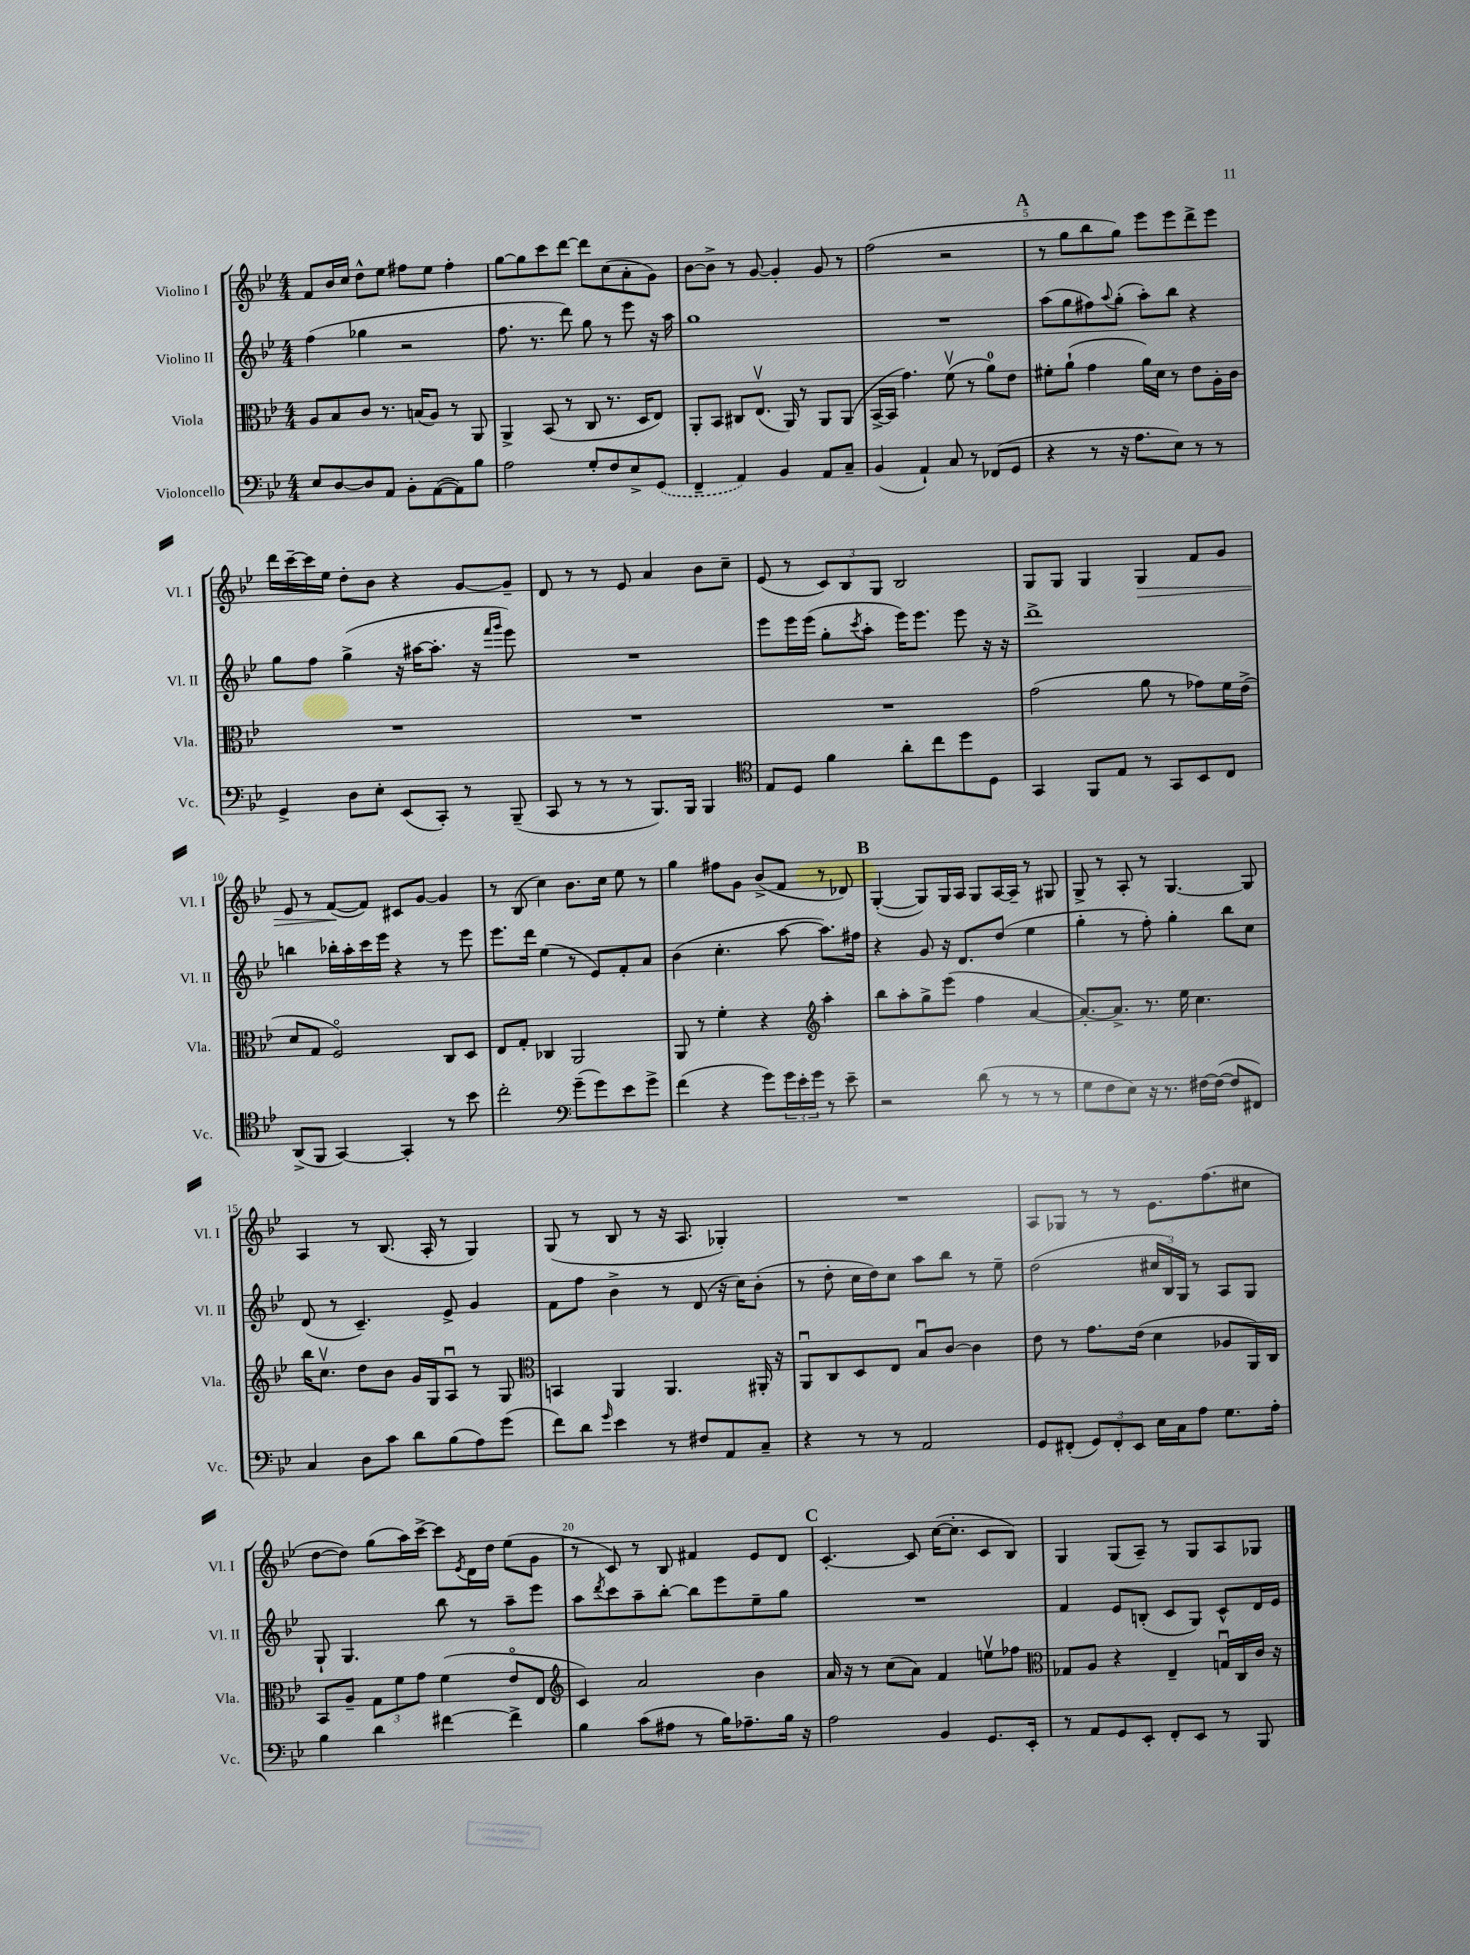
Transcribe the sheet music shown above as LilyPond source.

<<
\new StaffGroup <<
\new Staff = "s0" \with { instrumentName = "Violino I" shortInstrumentName = "Vl. I" } {
    \clef treble \key bes \major \numericTimeSignature \time 4/4
    f'8 bes'16 c''16 d''8-^ ees''8 fis''8 ees''8 fis''4-. |
    g''8~ g''8 c'''8 d'''8~ d'''8 c''8( a'8-. g'8) |
    bes'8~ bes'8-> r8 g'8~ g'4-. g'8 r8 |
    f''2( r2 |
    \mark \markup { \bold "A" } r8 g''8 bes''8 g''8) ees'''8 ees'''8 d'''8-> ees'''8 |
    d'''16 c'''16~-- c'''16 ees''16 d''8-. bes'8 r4 g'8~ g'8-- |
    d'8 r8 r8 ees'8 a'4 bes'8 c''8-- |
    ees'8( r8 \tuplet 3/2 { c'8) bes8 g8 } bes2 |
    g8 g8 g4 g4\> f'8 g'8 |
    ees'8 r8 f'8~\!( f'8) cis'8 g'8~ g'4 |
    r8 bes8( c''4) bes'8. c''16 ees''8 r8 |
    g''4 fis''8 g'8 bes'8->( f'8 r8 des'8) |
    \mark \markup { \bold "B" } g4~-.( g8) g16 a16 g8 a16~ a16-- r8 gis8 |
    g8-> r8 a8-. r8 g4.~ g8 |
    a4 r8 bes8.( a16-. r8 g4) |
    g8( r8 bes8 r8 r16 a8. ges4-.) |
    R1 |
    a8 ges8 r8 r8 ees'8. f''8.( cis''8 |
    d''8~ d''8) g''8( a''16) c'''16~-> c'''8 \acciaccatura { ees'8 } d'16 d''16 ees''8( g'8 |
    r8 c'8) r8 bes8 fis'4 ees'8 d'8 |
    \mark \markup { \bold "C" } c'4.~-. c'8 c''16~( c''8.-. c'8 bes8) |
    g4 g8( a8--) r8 g8 a8 ges8 \bar "|." |
}
\new Staff = "s1" \with { instrumentName = "Violino II" shortInstrumentName = "Vl. II" } {
    \clef treble \key bes \major \numericTimeSignature \time 4/4
    f''4( ges''4 r2 |
    f''8. r8. d'''8) g''8 r8 ees'''8 r16 a''16 |
    g''1 |
    R1 |
    \mark \markup { \bold "A" } a''8( g''8 fis''8) \appoggiatura { a''8 } g''8-.( a''8-.) bes''8 r4 |
    g''8 f''8 g''4->( r16 ais''16~ ais''8.-. r16 \grace { f'''16 g'''16 } ees'''8) |
    R1 |
    ees'''8 ees'''16 ees'''16( g''8-. \acciaccatura { c'''8 } a''8-. ees'''16) ees'''8. ees'''8 r16 r16 |
    d'''1-> |
    b''4 bes''16-. a''16-. c'''16 ees'''16 r4 r8 ees'''8 |
    ees'''8. d'''16 ees''4( r8 ees'8) f'8-. a'8 |
    bes'4( c''4.-. a''8~ a''8.) fis''16 |
    \mark \markup { \bold "B" } r4 g'8 r16 d'8. d''8( ees''4 |
    g''4-. r8 f''8-.) g''4-. bes''8 c''8 |
    d'8( r8 c'4.--) ees'8-> g'4 |
    f'8 f''8 bes'4-> r8 d'8( r16 c''16) bes'8-.( |
    r8 d''8-. c''16 d''16) c''8 a''8 bes''8 r8 ees''8-- |
    d''2( \tuplet 3/2 { cis''16 bes16) g16 } r8 a8 g8 |
    g8-! g4. bes''8 r8 a''8-- ees'''8 |
    a''8 \acciaccatura { d'''8 } c'''8 a''8-- bes''8~-. bes''8 ees'''8 ees''8-- g''8 |
    \mark \markup { \bold "C" } R1 |
    f'4 ees'8 b8-.( c'8 g8) c'8-^ d'16 ees'16 \bar "|." |
}
\new Staff = "s2" \with { instrumentName = "Viola" shortInstrumentName = "Vla." } {
    \clef alto \key bes \major \numericTimeSignature \time 4/4
    a8 bes8 c'8 r8. b16( a8) r8 a,8 |
    a,4-> bes,8( r8 c8 r8. d16 ees8) |
    a,8-. bes,8 cis8 ees8.\upbow( a,16) r8 a,8 a,8( |
    bes,16~-> bes,16 g'4.) f'8\upbow( r8 a'8-0) ees'8 |
    \mark \markup { \bold "A" } fis'8-. a'8-!( g'4 a'16) d'16 r8 ees'8 a16-. c'16 |
    R1 |
    R1 |
    R1 |
    g'2( a'8 r8 ges'8) f'16 ees'16->( |
    d'8 g8 f2\flageolet) c8 d8 |
    ees8 g8-. ces4 a,2 |
    a,8 r8 f'4-. r4 \clef treble a''4-. |
    \mark \markup { \bold "B" } bes''8 a''8-. g''8-> ees'''8( f''4 a'4~ |
    a'8.~-.) a'8.-> r8. ees''16 c''4. |
    bes''16 c''8.\upbow d''8 bes'8 g'16 g16 a8\downbow r8 g8 |
    \clef alto b,4 a,4 a,4. ais,16-. r16 |
    a,8\downbow c8 d8 ees8 bes8\downbow c'8~ c'4 |
    ees'8 r8 g'8. ees'16( d'4 aes8 a,16) c16 |
    bes,8 a8-- \tuplet 3/2 { g8 f'8 g'8 } f'4( ees'8\flageolet ees8 |
    \clef treble c'4) a'2 bes'4 |
    \mark \markup { \bold "C" } a'16 r16 r8 c''8( a'8) f'4 e''8\upbow fes''8 |
    \clef alto ges8 a8 r4 ees4-- g16\downbow c16 c'16 r16 \bar "|." |
}
\new Staff = "s3" \with { instrumentName = "Violoncello" shortInstrumentName = "Vc." } {
    \clef bass \key bes \major \numericTimeSignature \time 4/4
    ees8 d8~ d8 a,8 bes,8-. a,8~( a,8) bes8 |
    a2 g8-. f8 ees8-> \once \slurDashed g,8( |
    f,4-- a,4) bes,4 a,8 c8-- |
    bes,4( a,4-!) c8 r8 fes,8( g,8 |
    \mark \markup { \bold "A" } r4 r8 r16 a8. ees8) r8 r8 |
    g,4-> d8 ees8-. ees,8( c,8-.) r8 bes,,8--( |
    c,8 r8 r8 r8 bes,,8.) bes,,16 bes,,4 |
    \clef tenor ees8 d8 f'4 a'8-. c''8 d''8 d8 |
    g,4 f,8 ees8 r8 g,8 bes,8 c8 |
    a,8->( f,8 g,4~) g,4-. r8 bes'8 |
    c''2-. \clef bass g'8--( g'8) ees'8 g'8-> |
    f'4( r4 g'8) \tuplet 3/2 { g'16 ees'16-. g'16 } r8 ees'8-- |
    \mark \markup { \bold "B" } r2 d'8( r8 r8 r8 |
    g8 f8 ees8) r16 r8. fis16~ fis16~( fis8 fis,8) |
    c4 d8 c'8 d'8 bes8( a8) g'8( |
    f'8) d'8 \grace { g'16 } ees'4 r8 fis8 a,8 c8-- |
    r4 r8 r8 a,2 |
    g,8 fis,8-.( \tuplet 3/2 { g,8) fis,8-. ees,8 } ees16 c16 a8 g8. a16-. |
    bes4 d'4 fis'4~ fis'4-> |
    bes4 c'8( ais8 r8 bes16) aes8.-- bes16 r16 |
    \mark \markup { \bold "C" } a2 bes,4 g,8. ees,16-. |
    r8 a,8 g,8 ees,8-. f,8-. ees,8 r8 bes,,8 \bar "|." |
}
>>
>>
\layout { \context { \Score \override BarNumber.break-visibility = ##(#f #t #t) barNumberVisibility = #(every-nth-bar-number-visible 5) } }
